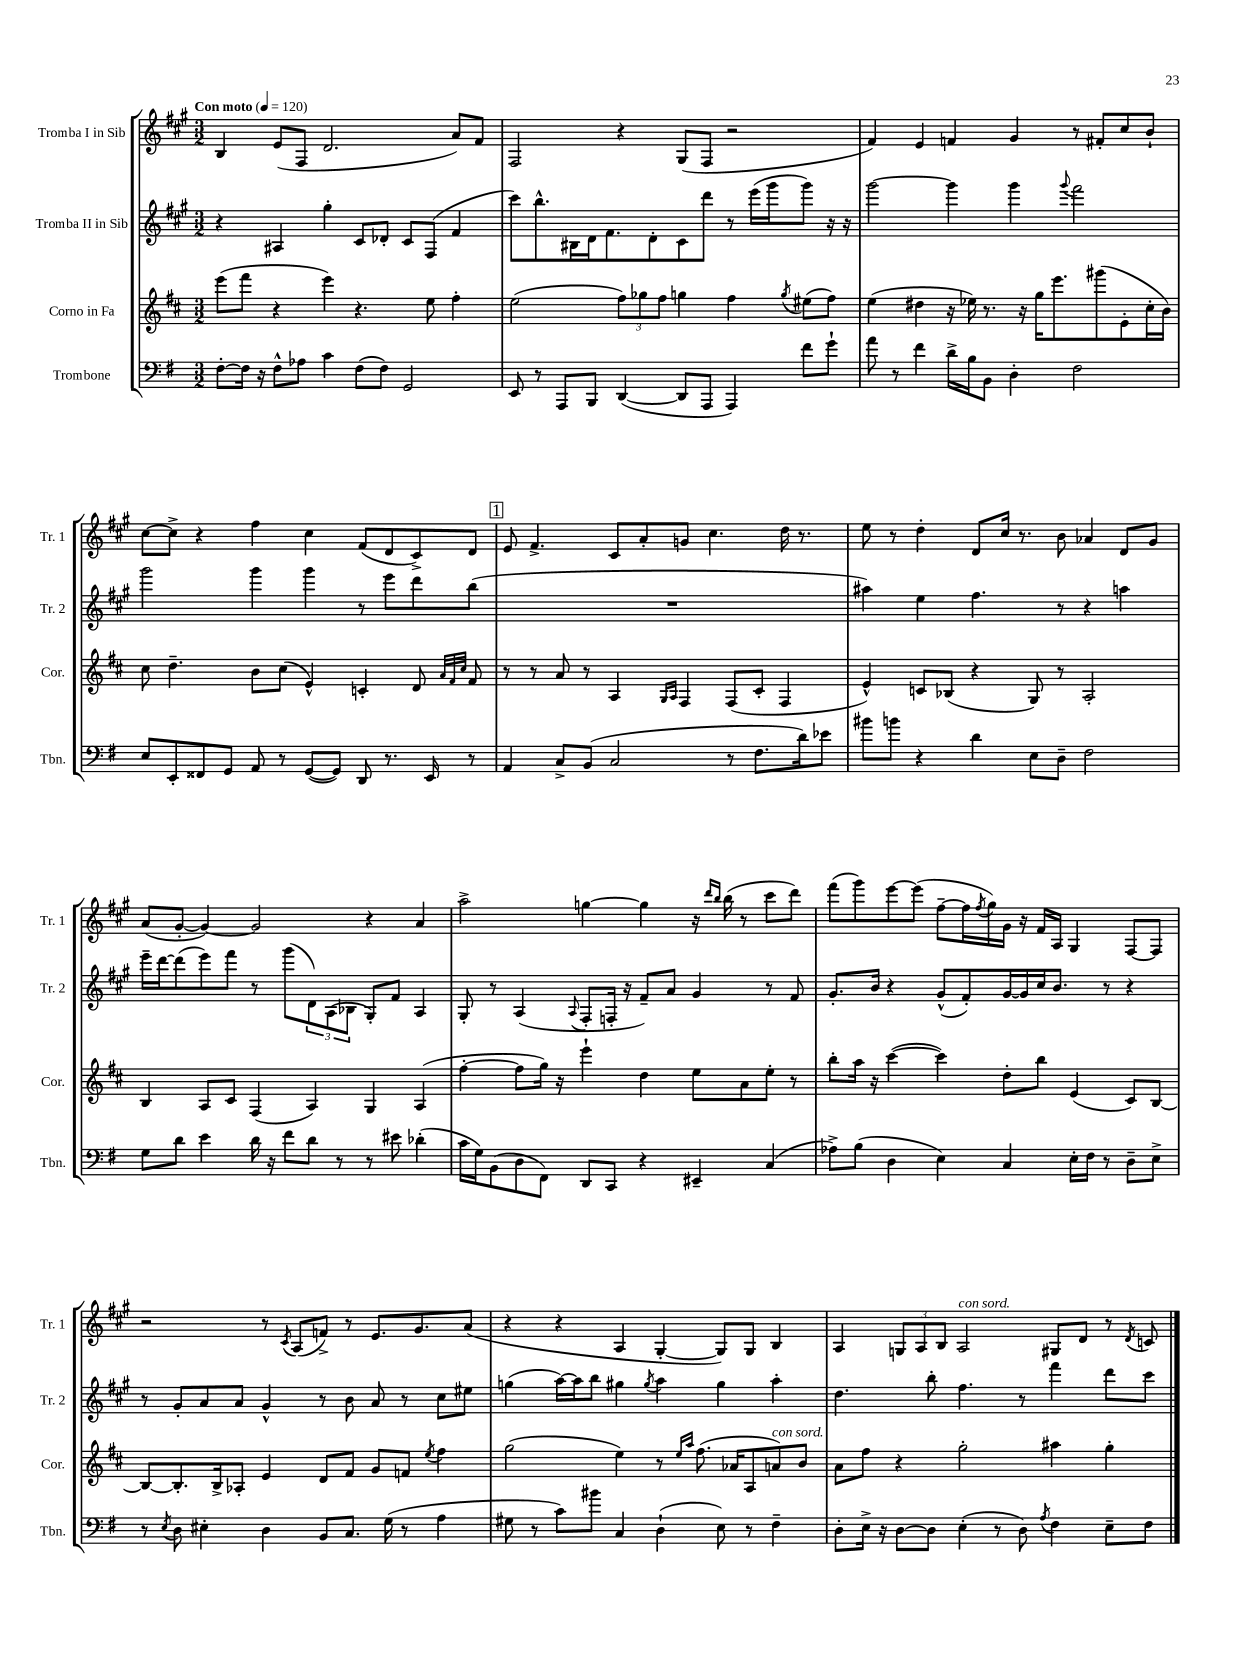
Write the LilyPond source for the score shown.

<<
\new StaffGroup <<
\new Staff = "s0" \with { instrumentName = "Tromba I in Sib" shortInstrumentName = "Tr. 1" } {
    \clef treble \key a \major \numericTimeSignature \time 3/2 \tempo "Con moto" 4 = 120
    b4 e'8( fis8 d'2. a'8) fis'8 |
    fis2 r4 gis8( fis8 r2 |
    fis'4) e'4 f'4 gis'4 r8 fis'8-. cis''8 b'8-! |
    cis''8~ cis''8-> r4 fis''4 cis''4 fis'8( d'8 cis'8->) d'8 |
    \mark \markup { \box "1" } e'8 fis'4.-> cis'8 a'8-. g'8 cis''4. d''16 r8. |
    e''8 r8 d''4-. d'8 cis''16 r8. b'8 aes'4 d'8 gis'8 |
    a'8( gis'8~-. gis'4~) gis'2 r4 a'4 |
    a''2-> g''4~ g''4 r16 \grace { d'''16 b''16 } b''16( r8 cis'''8 d'''8) |
    fis'''8( gis'''8) e'''8~ e'''8( fis''8~-- fis''16 \acciaccatura { fis''8 } gis''16) gis'16 r16 fis'16 a16 gis4 fis8~ fis8 |
    r2 r8 \acciaccatura { cis'8 } a8( f'8->) r8 e'8. gis'8. a'8( |
    r4 r4 a4 gis4~-. gis8) gis8 b4 |
    a4 \tuplet 3/2 { g8 a8 b8 } a2^\markup { \italic "con sord." } gis8 d'8 r8 \acciaccatura { d'8 } c'8 \bar "|." |
}
\new Staff = "s1" \with { instrumentName = "Tromba II in Sib" shortInstrumentName = "Tr. 2" } {
    \clef treble \key a \major \numericTimeSignature \time 3/2
    r4 ais4 gis''4-. cis'8 des'8-. cis'8 fis8( fis'4 |
    cis'''8) b''8.-^ bis16 d'16 fis'8. d'8-. cis'8 d'''8 r8 e'''16( gis'''16 gis'''8) r16 r16 |
    gis'''2~ gis'''4 gis'''4 \appoggiatura { gis'''8 } fis'''2 |
    gis'''2 gis'''4 gis'''4 r8 e'''8 d'''8 b''8( |
    \mark \markup { \box "1" } R1. |
    ais''4) e''4 fis''4. r8 r4 a''4 |
    e'''16-- d'''16~ d'''8( e'''8) fis'''8 r8 gis'''8( \tuplet 3/2 { d'8) a8( bes8 } gis8-.) fis'8 a4 |
    gis8-. r8 a4( \appoggiatura { a8 } fis8-. f16-. r16 fis'8--) a'8 gis'4 r8 fis'8 |
    gis'8.-. b'16 r4 gis'8-^( fis'8-.) gis'16~ gis'16 cis''16 b'8. r8 r4 |
    r8 gis'8-. a'8 a'8 gis'4-^ r8 b'8 a'8 r8 cis''8 eis''8 |
    g''4( a''16~) a''16 b''8 gis''4 \acciaccatura { gis''8 } a''4 gis''4 a''4-. |
    d''4. b''8-. fis''4. r8 fis'''4 d'''8 cis'''8 \bar "|." |
}
\new Staff = "s2" \with { instrumentName = "Corno in Fa" shortInstrumentName = "Cor." } {
    \clef treble \key d \major \numericTimeSignature \time 3/2
    e'''8( fis'''8 r4 e'''4) r4. e''8 fis''4-. |
    e''2( \tuplet 3/2 { fis''8) ges''8 fis''8 } g''4 fis''4 \acciaccatura { g''8 } eis''8( fis''8) |
    e''4( dis''4 r16 ees''16) r8. r16 g''16 e'''8. gis'''8( e'8-. cis''16-. b'16) |
    cis''8 d''4.-- b'8 cis''8( e'4-^) c'4-. d'8 \grace { a'32 fis'32 cis''32 } fis'8 |
    \mark \markup { \box "1" } r8 r8 a'8 r8 a4 \grace { g16 a16 } fis4 fis8( cis'8-. fis4 |
    e'4-^) c'8 bes8( r4 g8) r8 a2-. |
    b4 a8 cis'8 fis4( a4) g4 a4( |
    fis''4~-. fis''8 g''16) r16 e'''4-! d''4 e''8 a'8 e''8-. r8 |
    b''8-. a''16 r16 cis'''4~( cis'''4) d''8-. b''8 e'4( cis'8) b8~ |
    b8~ b8.-. b16-> aes8-. e'4 d'8 fis'8 g'8 f'8 \acciaccatura { e''8 } fis''4 |
    g''2( e''4) r8 \grace { e''16 a''16 } fis''8.( aes'16 a8 a'8^\markup { \italic "con sord." }) b'8 |
    a'8 fis''8 r4 g''2-. ais''4 g''4-. \bar "|." |
}
\new Staff = "s3" \with { instrumentName = "Trombone" shortInstrumentName = "Tbn." } {
    \clef bass \key g \major \numericTimeSignature \time 3/2
    fis8~-. fis16 r16 fis8-^ aes8 c'4 fis8( fis8) g,2 |
    e,8 r8 a,,8 b,,8 d,4~( d,8 a,,8 a,,4) fis'8 g'8-! |
    a'8 r8 fis'4 d'16-> b16 b,8 d4-. fis2 |
    e8 e,8-. fisis,8 g,8 a,8 r8 g,8~( g,8) d,8 r8. e,16 r8 |
    \mark \markup { \box "1" } a,4 c8-> b,8( c2 r8 fis8. d'16) ees'8 |
    bis'8 b'8 r4 d'4 e8 d8-- fis2 |
    g8 d'8 e'4 d'16 r16 fis'8 d'8 r8 r8 eis'8 des'4-.( |
    c'16 g16) b,8( d8 fis,8) d,8 c,8 r4 eis,4-- c4( |
    aes8->) b8( d4 e4) c4 e16-. fis16 r8 d8-- e8-> |
    r8 \acciaccatura { e8 } d8 eis4-. d4 b,8 c8. g16( r8 a4 |
    gis8 r8 c'8) bis'8 c4 d4-!( e8) r8 fis4-- |
    d8-. e16-> r16 d8~ d8 e4-.( r8 d8) \acciaccatura { a8 } fis4 e8-- fis8 \bar "|." |
}
>>
>>
\layout { \context { \Score \remove "Bar_number_engraver" } }
